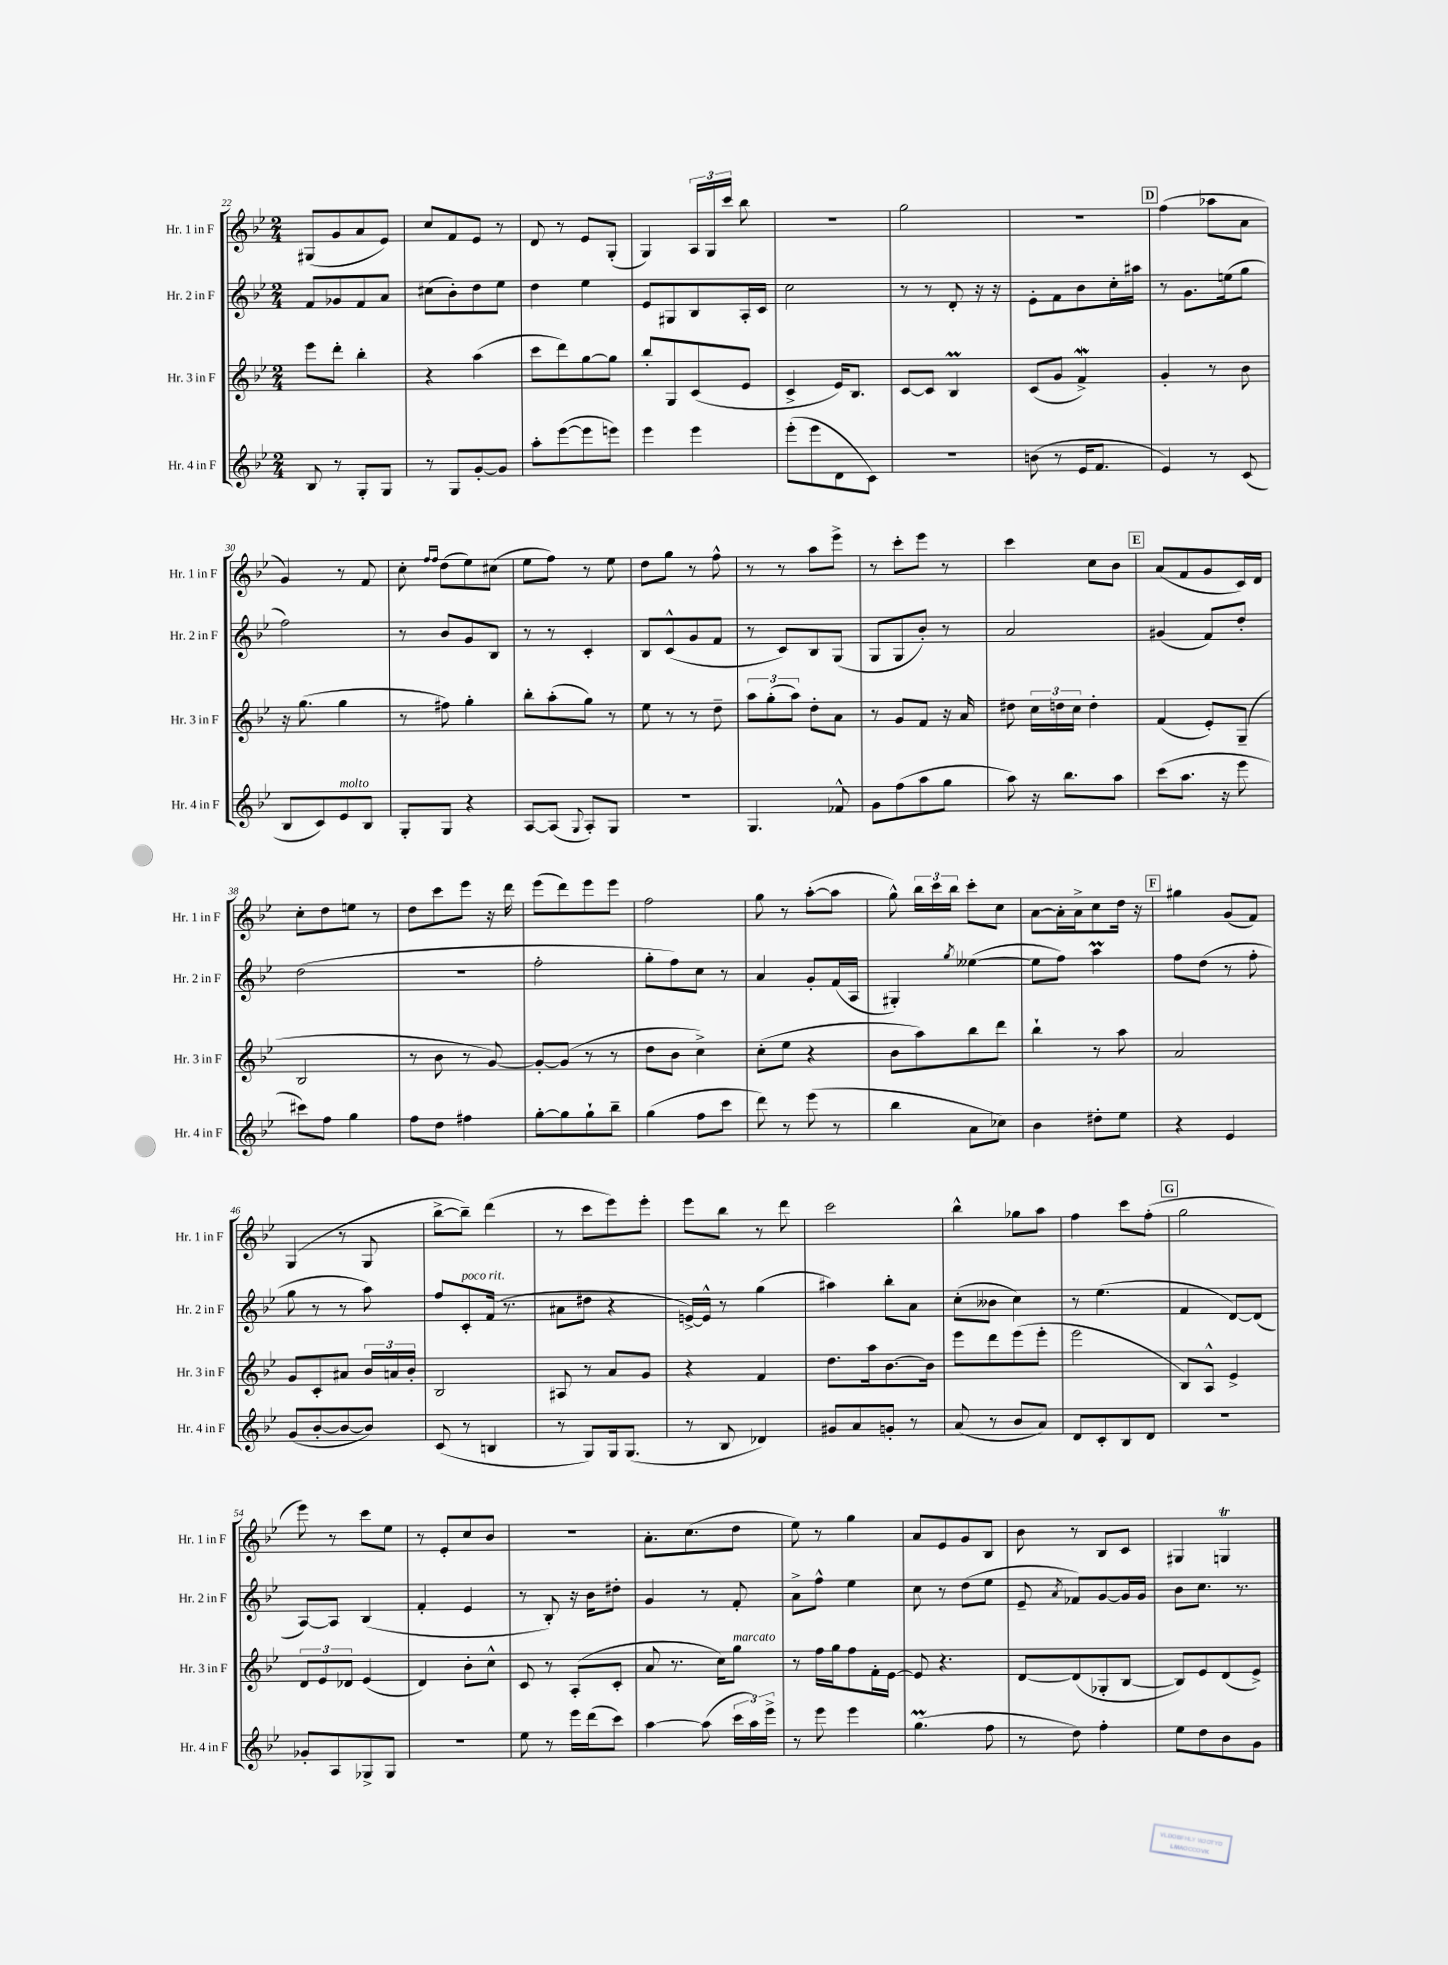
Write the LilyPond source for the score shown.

<<
\new StaffGroup <<
\new Staff = "s0" \with { instrumentName = "Hr. 1 in F" shortInstrumentName = "Hr. 1 in F" } {
    \clef treble \key bes \major \numericTimeSignature \time 2/4
    \autoBeamOff gis8[( g'8 a'8 ees'8]) |
    c''8[ f'8 ees'8] r8 |
    d'8 r8 ees'8[ g8]-.( |
    g4) \tuplet 3/2 { a16[ g16 c'''16] } bes''8 |
    R2 |
    g''2 |
    r2 |
    \mark \markup { \box "D" } f''4( aes''8[ a'8] |
    g'4) r8 f'8 |
    c''8-. \grace { f''16[ f''16] } d''8[( ees''8) cis''8]( |
    ees''8[ f''8]) r8 ees''8 |
    d''8[ g''8] r8 f''8-^ |
    r8 r8 a''8[ ees'''8]-> |
    r8 c'''8[-. ees'''8] r8 |
    c'''4 c''8[ bes'8] |
    \mark \markup { \box "E" } a'8[( f'8 g'8 c'16) d'16] |
    c''8[-. d''8 e''8] r8 |
    d''8[ c'''8 ees'''8] r16 d'''16 |
    ees'''8[( d'''8) ees'''8 ees'''8] |
    f''2 |
    g''8 r8 a''8[~-.( a''8] |
    g''8-^) \tuplet 3/2 { bes''16[ c'''16 bes''16] } c'''8[-. c''8] |
    a'8[~ a'16-. a'16-> c''8 d''16] r16 |
    \mark \markup { \box "F" } gis''4 g'8[( f'8]) |
    g4( r8 g8 |
    bes''8[~-> bes''8]--) d'''4( |
    r8 c'''8[ ees'''8) ees'''8]-. |
    ees'''8[ bes''8] r8 d'''8 |
    c'''2 |
    bes''4-^ ges''8[ a''8] |
    f''4 c'''8[ f''8]-.( |
    \mark \markup { \box "G" } g''2 |
    ees'''8) r8 c'''8[ ees''8] |
    r8 ees'8[-. c''8 bes'8] |
    r2 |
    a'8.[-. c''8.( d''8] |
    ees''8) r8 g''4 |
    a'8[ ees'8 g'8 bes8] |
    bes'8 r8 bes8[ c'8] |
    gis4 g4\trill \bar "|." |
}
\new Staff = "s1" \with { instrumentName = "Hr. 2 in F" shortInstrumentName = "Hr. 2 in F" } {
    \clef treble \key bes \major \numericTimeSignature \time 2/4
    \autoBeamOff f'8[ ges'8 f'8 a'8] |
    cis''8[( bes'8-.) d''8 ees''8] |
    d''4 ees''4 |
    ees'8[ gis8 bes8 a16-. c'16] |
    c''2 |
    r8 r8 d'8-. r16 r16 |
    ees'8[-. f'8 bes'8 c''16-. ais''16] |
    \mark \markup { \box "D" } r8 g'8.[ e''16( g''8] |
    f''2) |
    r8 bes'8[ g'8 bes8] |
    r8 r8 c'4-. |
    bes8[ c'8-^( g'8 f'8] |
    r8 c'8[) bes8 g8]( |
    g8[ g8 bes'8]-.) r8 |
    a'2 |
    \mark \markup { \box "E" } gis'4( f'8[) d''8]-. |
    d''2( |
    r2 |
    f''2-. |
    g''8[-. f''8) c''8] r8 |
    a'4 g'8[-. f'16( a16] |
    gis4-.) \acciaccatura { g''8 } eeses''4~( |
    eeses''8[ f''8]) a''4\prall |
    \mark \markup { \box "F" } f''8[ d''8]( r8 f''8-. |
    g''8 r8 r8 a''8) |
    f''8[ c'8-.^\markup { \italic "poco rit." } f'16]( r8. |
    ais'8[ dis''8] r4 |
    e'16[~->) e'16]-^ r8 g''4( |
    ais''4) bes''8[-. a'8] |
    c''8[-.( beses'8] c''4) |
    r8 ees''4.( |
    \mark \markup { \box "G" } f'4 d'8[~) d'8]( |
    a8[~) a8] bes4( |
    f'4-. ees'4 |
    r8 bes8-.) r16 bes'16[ dis''8]-. |
    g'4 r8 f'8-. |
    a'8[-> f''8]-^ ees''4 |
    c''8 r8 d''8[( ees''8] |
    ees'8-- \acciaccatura { a'8 } fes'8[) g'8~ g'16 g'16] |
    bes'8[ c''8.] r8. \bar "|." |
}
\new Staff = "s2" \with { instrumentName = "Hr. 3 in F" shortInstrumentName = "Hr. 3 in F" } {
    \clef treble \key bes \major \numericTimeSignature \time 2/4
    \autoBeamOff ees'''8[ d'''8]-. bes''4-. |
    r4 a''4( |
    c'''8[ d'''8) g''8~ g''8] |
    bes''8[-. g8 c'8( ees'8] |
    c'4-> ees'16[) bes8.] |
    c'8[~ c'8] bes4\prall |
    c'8[( g'8] f'4->\mordent) |
    \mark \markup { \box "D" } g'4-. r8 bes'8 |
    r16 g''8.( g''4 |
    r8 fis''8) g''4-. |
    bes''8[-. a''8-.( g''8]) r8 |
    ees''8 r8 r8 d''8-- |
    \tuplet 3/2 { a''8[ g''8-.( a''8]) } d''8[-. a'8] |
    r8 g'8[ f'8] r16 a'16 |
    dis''8 \tuplet 3/2 { c''16[ d''16 c''16] } d''4-. |
    \mark \markup { \box "E" } f'4( ees'8[-.) g8]--( |
    bes2 |
    r8 bes'8 r8 g'8~) |
    g'8[~-. g'8]( r8 r8 |
    d''8[ bes'8] c''4->) |
    c''8[-.( ees''8] r4 |
    bes'8[ a''8) bes''8 d'''8] |
    bes''4-! r8 a''8 |
    \mark \markup { \box "F" } a'2 |
    g'8[ c'8-. ais'8] \tuplet 3/2 { bes'16[ a'16 bes'16]-. } |
    bes2 |
    ais8 r8 a'8[ g'8] |
    r4 f'4 |
    d''8.[ a''16 bes'8.~ bes'16] |
    ees'''8[ d'''8 ees'''8( ees'''8]-. |
    ees'''2 |
    \mark \markup { \box "G" } bes8[) a8]-^ ees'4-> |
    \tuplet 3/2 { d'8[ ees'8 des'8] } ees'4( |
    d'4) bes'8[-. c''8]-^ |
    c'8 r8 a8[-.( c'8]-. |
    a'8 r8. c''16[) g''8]^\markup { \italic "marcato" } |
    r8 f''16[ g''16 f''8 f'16-. ees'16]~ |
    ees'8 r4. |
    d'8[~ d'8( ges8-. bes8]~ |
    bes8[) ees'8 d'8( ees'8]->) \bar "|." |
}
\new Staff = "s3" \with { instrumentName = "Hr. 4 in F" shortInstrumentName = "Hr. 4 in F" } {
    \clef treble \key bes \major \numericTimeSignature \time 2/4
    \autoBeamOff bes8 r8 g8[-. g8] |
    r8 g8[ g'8~-. g'8] |
    a''8[-. ees'''8~( ees'''8 e'''8]) |
    ees'''4 ees'''4 |
    ees'''8[-.( ees'''8 d'8 c'8]) |
    R2 |
    b'8( r8 ees'16[ f'8.] |
    \mark \markup { \box "D" } ees'4) r8 c'8( |
    bes8[ c'8) ees'8^\markup { \italic "molto" } bes8] |
    g8[-. g8] r4 |
    a8[~ a8]( \appoggiatura { g8 } a8[-.) g8] |
    r2 |
    g4. fes'8-^ |
    g'8[ f''8( a''8 g''8] |
    a''8) r16 bes''8.[ a''8] |
    \mark \markup { \box "E" } c'''8[( a''8.] r16 ees'''8 |
    cis'''8[) f''8] g''4 |
    f''8[ d''8] fis''4 |
    g''8[~-. g''8 g''8-! bes''8]-- |
    g''4( f''8[ c'''8] |
    d'''8) r8 ees'''8( r8 |
    bes''4 a'8[ ces''8]) |
    bes'4 dis''8[-. ees''8] |
    \mark \markup { \box "F" } r4 ees'4 |
    g'8[( bes'8~-. bes'8~ bes'8]) |
    c'8( r8 b4 |
    r8 g8[) g16 g8.]( |
    r8 bes8 des'4) |
    gis'8[ a'8 g'8]-. r8 |
    a'8( r8 bes'8[ a'8]) |
    d'8[ c'8-. bes8 d'8] |
    \mark \markup { \box "G" } R2 |
    ges'8[-. a8 ges8-> ges8] |
    R2 |
    ees''8 r8 ees'''16[ d'''16( c'''8]) |
    a''4~ a''8( \tuplet 3/2 { c'''16[ a''16) ees'''16]-> } |
    r8 ees'''8 ees'''4 |
    g''4.\prall( f''8 |
    r8 d''8) f''4-. |
    ees''8[ d''8 bes'8 g'8] \bar "|." |
}
>>
>>
\layout { \context { \Score currentBarNumber = #22 } }
